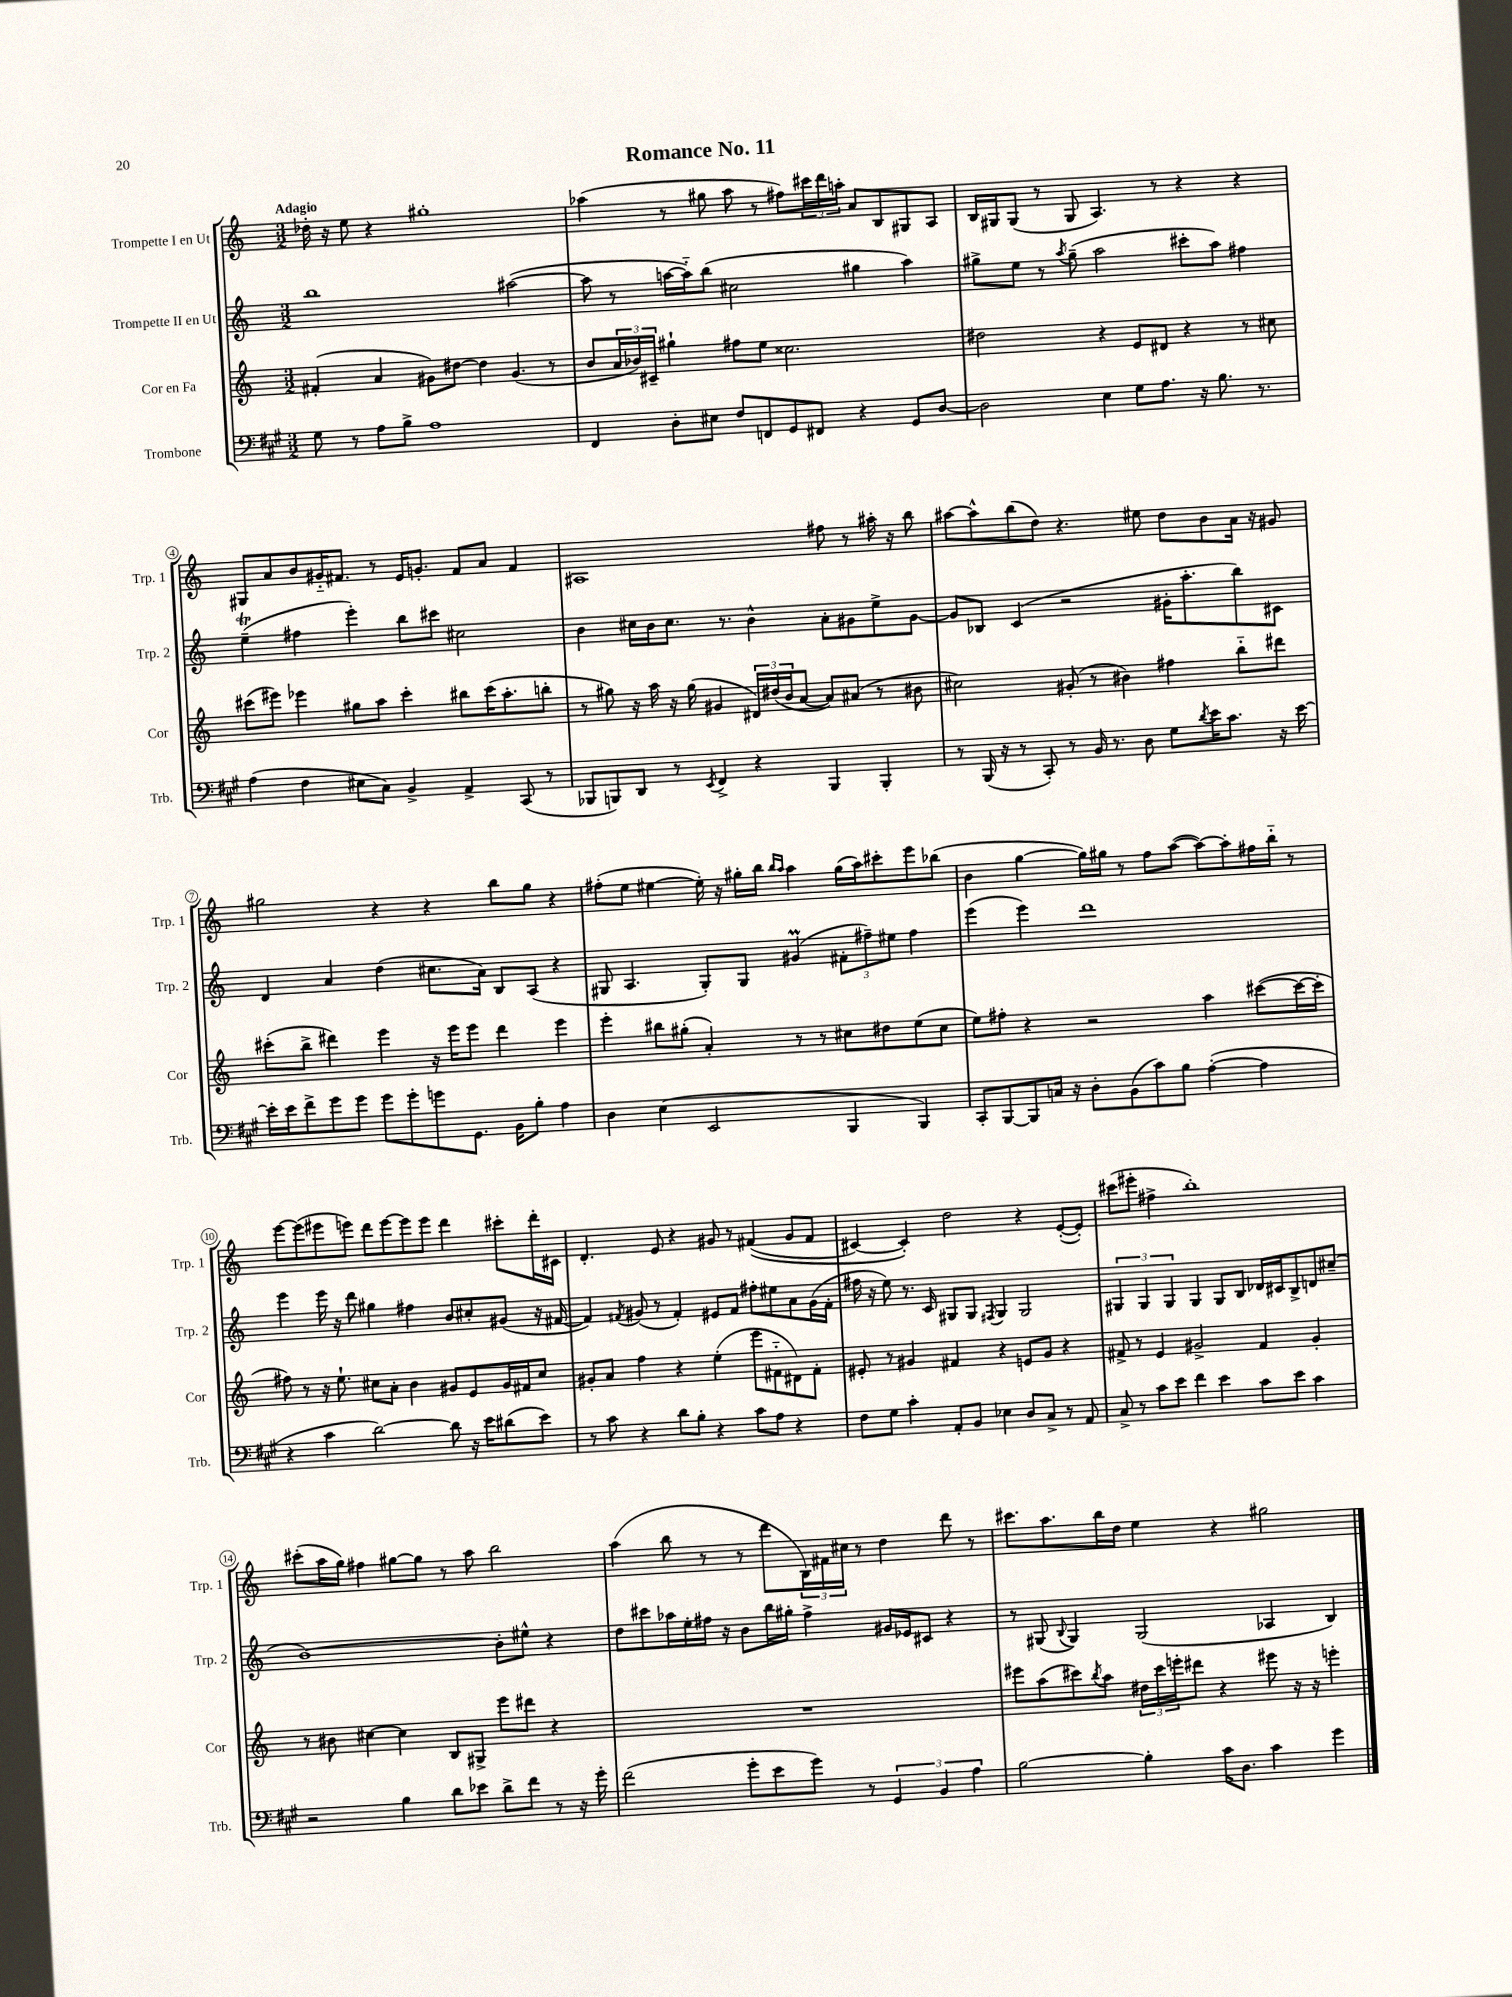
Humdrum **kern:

**kern	**kern	**kern	**kern
*part4	*part3	*part2	*part1
*staff4	*staff3	*staff2	*staff1
*I"Trombone	*I"Cor en Fa	*I"Trompette II en Ut	*I"Trompette I en Ut
*I'Trb.	*I'Cor	*I'Trp. 2	*I'Trp. 1
*clefF4	*clefG2	*clefG2	*clefG2
*k[f#c#g#]	*k[]	*k[]	*k[]
*M3/2	*M3/2	*M3/2	*M3/2
=1	=1	=1	=1
!	!	!	!LO:TX:a:B:t=Adagio
8G#\	(4f#X'/	1bb	16dd-X'\
.	.	.	16r
8r	.	.	8ee\
8A\L	4a/	.	4r
8B^\J	.	.	.
1A	8g#X\L)	.	1gg#X'
.	[8dd#X\J	.	.
.	4dd#\]	.	.
.	(4.g#/	([2aa#X\	.
.	8r	.	.
=2	=2	=2	=2
4FF#/	8b/L	8aa#\]	(4aa-X\
.	24a/L	8r	.
.	24b-X/)	.	.
.	24c#X~/JJ	.	.
8D'\L	4gg#X`\	[16aan\LL	8r
.	.	16aa\J])	.
8E#X\J	.	(8bb\J	8gg#X\
8F#/L	8ff#X\L	2cc#X\	8aa-\
8FFn/	8ee\J	.	8r
8GG#/	2.cc##X\	.	8ff#X\L)
8FF#X/J	.	.	24ccc#X\L
.	.	.	24ddd\
.	.	.	24aan'\JJ
4r	.	4gg#X\	8a/L
.	.	.	8B/
8GG#/L	.	4aa\)	8G#X/
[8D/J	.	.	8A/J
=3	=3	=3	=3
2D\]	2dd#X\	8gg#X^\L	16B/LL
.	.	.	16G#X/J
.	.	8ee\J	(8G#/J
.	.	8r	8r
.	.	8qaa/	.
.	.	(8gg#~\	8G#/
4E\	4r	2aa\	4.A/)
8G#\L	8e/L	.	.
8.A\J	8d#X/J	.	8r
.	4r	8ccc#X'\L	4r
16r	.	.	.
8.B\	.	8aa\J)	.
.	8r	4ff#X\	4r
8.r	.	.	.
.	8cc#X\	.	.
!!LO:LB:g=z
=4	=4	=4	=4
(4A\	(8ccc#X\L	(4eet~\	8G#X/L
.	8eee#X\J)	.	8a/
4F#\	4eee-X\	4ff#X\	8b/
.	.	.	16g#X/K
.	.	.	8.f#X/J
8E#X\L	8gg#X\L	4eee'\)	.
8C#\J)	8aa\J	.	8r
4BB^/	4ccc#'\	8bb\L	16e/KL
.	.	.	8.gn'/J
.	.	8ccc#X\J	.
4AA^/	8bb#X\L	2cc#X\	8f#/L
.	(16ccc#\K	.	8a/J
.	8.aa'\	.	.
(8CC#/	.	.	4f#/
8r	8bbn'\J	.	.
=5	=5	=5	=5
8BBB-X/L	8r	4b\	1A#X
8BBBn/)	8gg#X\)	.	.
8DD/J	16r	16cc#X\LL	.
.	16aa\	16b\J	.
8r	16r	8.cc#\J	.
.	(16gg#\	.	.
8qEE/	.	.	.
4FF#^/	4g#X/	.	.
.	.	8.r	.
4r	24d#X/LL)	4b^^\	.
.	(24dd#X/	.	.
.	24b/J	.	.
.	[8a/J	.	.
4BBB/	8a/L])	8a'\L	8ff#X\
.	(8a#X/J	8g#X\	8r
4BBB'/	8r	8ee^\	16aa#X'\
.	.	.	16r
.	8b#X\	[8g#\J	8bb\
=6	=6	=6	=6
8r	2cc#X\)	8g#/L]	[8aa#X\L
(16BBB/	.	8B-X/J	8aa#^^\]
16r	.	.	.
8r	.	(4c/	(8bb\
8CC#'/)	.	.	8dd\J)
8r	(8g#X'/	2r	4.r
16BB/	8r	.	.
8.r	.	.	.
.	4b#X\)	.	.
8D\	.	.	8ee#X\
8G#\L	4ff#X\	16g#X'\KL	8dd\L
.	.	8.aa'\	.
8qd/	.	.	.
16e\K	.	.	8b\
8.c#\J	.	.	.
.	8bb\L	8bb\)	16a\Jk
.	.	.	16r
16r	8ddd#X\J	8c#X\J	8g#X/
[16e\	.	.	.
!!LO:LB:g=z
=7	=7	=7	=7
16e'\LL]	(8ccc#X'\L	4d/	2gg#X\
16e\J	.	.	.
8f#^\	8bb^\J	.	.
8g#\	4ddd#X\)	4a/	.
8g#\J	.	.	.
8g#\L	4eee\	(4dd\	4r
8g#'\	.	.	.
8gn\	16r	8.cc#X\L	4r
.	16eee\KL	.	.
8.GG#\J	8eee\J	.	.
.	.	16a\Jk)	.
.	4ddd#\	8B/L	8bb\L
16BB\KL	.	.	.
8B'\J	.	(8A/J	8gg#\J
4A\	4eee\	4r	4r
=8	=8	=8	=8
4D\	4eee'\	8G#X/	(8ff#X'\L
.	.	4.A/	8ee\J
(4E\	8bb#X\L	.	[4ee#X\
.	(8gg#X'\J	.	.
2EE/	4a'/)	8G#'/L)	16ee#'\])
.	.	.	16r
.	.	8G#/J	16gg#X'\LL
.	.	.	16bb\JJ
.	.	.	16qqbb/LL
.	.	.	16qqaa/JJ
.	8r	(4g#Xm/	4aa\
.	8r	.	.
4BBB/	8cc#X\L	12f#X'\L	(16gg#\LL
.	.	.	16aa\J)
.	.	12ff#X~\)	.
.	8dd#X\	.	8ccc#X'\
.	.	12ee#X\J	.
4BBB/)	(8ee\	4ff#\	8eee\
.	8cc#\J	.	(8bb-X\J
=9	=9	=9	=9
8CC#'/L	8ee\L)	(4eee\	4b\
[8BBB/	8ff#X'\J	.	.
8BBB/]	4r	4eee\)	[4gg\
16Cn/Jk	.	.	.
16r	.	.	.
8D'\L	2r	1ddd	16gg\LL])
.	.	.	16gg#X\JJ
(8BB\	.	.	8r
8c#\)	.	.	8ff\L
8B\J	.	.	([8aa\J
([4A'\	4aa\	.	8aa\L_)
.	.	.	8aa'\]
4A\]	([8ccc#X\L	.	16ff#X\L
.	.	.	16bb\JJ
.	16ccc#\L_	.	8r
.	16ccc#'\JJ]	.	.
!!LO:LB:g=z
=10	=10	=10	=10
4r	8ff#X\)	4eee\	[8eee\L
.	8r	.	(8eee\]
4c#\	16r	16eee\	8eee#X\
.	8.ee`\	16r	.
.	.	8ddd\	8eeen\J)
[2d\)	8cc#X\L	4gg#X\	8ddd\L
.	8a'\J	.	[8eee\
.	4b\	4ff#X\	8eee\]
.	.	.	8eee\J
8d\]	8g#X/L	8b/L	4ddd\
16r	8e/	8cc#X'/	.
16e\KL	.	.	.
(8d#X\	16g#/L	(8g#X/J	8ccc#X'\L
.	16f#X/J	.	.
8e\J)	8cc#/J	16r	16ddd'\L
.	.	[16f#X/	16c#X\JJ
=11	=11	=11	=11
8r	8g#X'/L	4f#/])	4.d'/
8c#\	8a/J	.	.
.	.	8qf#X/	.
4r	4ff\	(8g#X/	.
.	.	8r	8e/
8d\L	4r	4f#'/)	4r
8B'\J	.	.	.
4r	(4ee'\	8e#X/L	8g#X/
.	.	8f#/J	8r
8c#\L	8eee\L	8ff#X'\L	((4f#X/
8A\J	8f#X\	8ee#X\	.
4r	8d#X\)	8a\	8g#/L
.	8f#'\J	(16g#\L	8f#/J
.	.	16f#'\JJ	.
=12	=12	=12	=12
8F#\L	8e#X'/	16ff#X\	[4c#X/)
.	.	16r	.
8G#\J	8r	8ee\)	.
4c#'\	4g#X/	8.r	4c#'/])
.	.	16c/	.
8AA'/L	4f#X/	8G#X/L	2dd\
8BB/J	.	8G#/J	.
.	.	8qF#X/	.
4E-X\	4r	4G#/	.
8D/L	8en/L	2G#/	4r
8C#^/J	8g#/J	.	.
8r	4r	.	([8e'/L
8AA/	.	.	8e'/J])
=13	=13	=13	=13
8C#^/	8f#X^/	6G#X/	(8ccc#X\L
8r	8r	.	8eee#X'\J
.	.	6G#/	.
8c#\L	4e/	.	4ff#X^\
.	.	6G#/	.
8e\J	.	.	.
4f#\	2g#X^/	4G#/	1bb')
4e\	.	8G#/L	.
.	.	8B/J	.
8c#\L	4f#/	16d-X/LL	.
.	.	16c#X/J	.
8e\J	.	8B^/	.
4c#\	4g#'/	8dn/	.
.	.	(8cc#X~/J	.
!!LO:LB:g=z
=14	=14	=14	=14
2r	8r	[1b)	(8ccc#X'\L
.	8b#X\	.	16aa\L
.	.	.	16gg\JJ)
.	[4cc#X\	.	4ff#X\
4B\	4cc#\]	.	[8gg#X\L
.	.	.	8gg#\J]
8d\L	8B/L	.	8r
8e-X\J	8G#X^/J	.	8aa\
8d^\L	8eee\L	8b'\L]	2bb\
8f#\J	8ddd#X\J	8ee#X^^\J	.
8r	4r	4r	.
16r	.	.	.
16g#'\	.	.	.
=15	=15	=15	=15
(2f#\	1.r	8dd\L	(4aa\
.	.	8ccc#X\	.
.	.	16aa-X\L	8bb\
.	.	16ee'\	.
.	.	16ff#X\JJ	8r
.	.	16r	.
8g#'\L	.	8b\L	8r
8e\	.	16bb\L	8ddd\L
.	.	16gg#X'\JJ	.
8g#\J)	.	4ff#^\	24B\L)
.	.	.	24f#X\
.	.	.	24cc#X\JJ
8r	.	.	8r
6GG#/	.	16g#X/LL	4dd\
.	.	16e-X/J	.
.	.	8c#X/J	.
6BB/	.	.	.
.	.	4r	8ddd\
6A\	.	.	.
.	.	.	8r
=16	=16	=16	=16
[2B\	8eee#X\L	8r	8.ccc#X\L
.	(8aa\	(8G#X/	.
.	.	.	8.aa\
.	.	8qqB/	.
.	8ccc#X\)	4G#/)	.
.	8qbb/	.	.
.	8aa\J	.	16bb\L
.	.	.	16dd\JJ
4B'\]	24dd#X\LL	(2G#/	4ee\
.	24ccc#\	.	.
.	24eeen'\J	.	.
.	8ddd#X\J	.	.
16c#\KL	4r	.	4r
8.D\J	.	.	.
4c#\	8eee#X\	4A-X/	2gg#X\
.	16r	.	.
.	16r	.	.
4g#\	4eeen'\	4B/)	.
==	==	==	==
*-	*-	*-	*-
